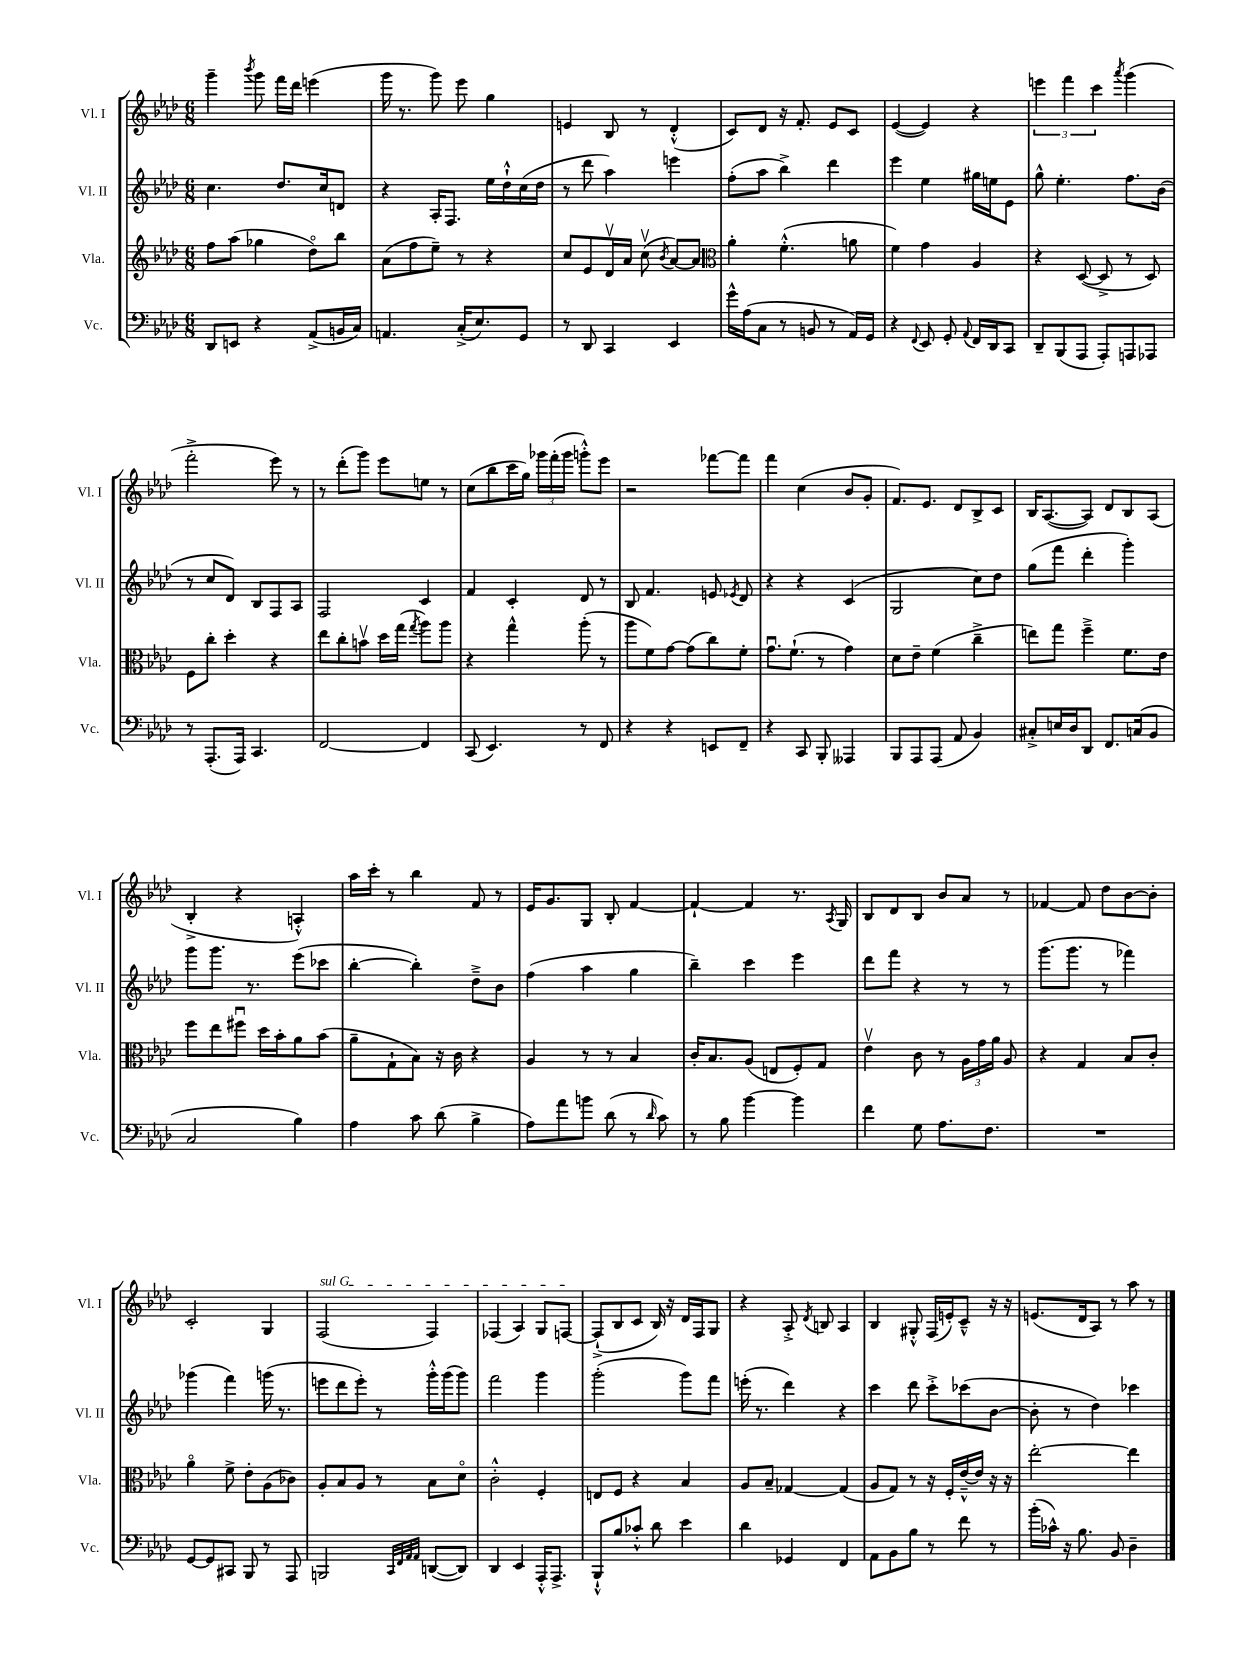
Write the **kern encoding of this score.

**kern	**kern	**kern	**kern
*staff4	*staff3	*staff2	*staff1
*clefF4	*clefG2	*clefG2	*clefG2
*k[b-e-a-d-]	*k[b-e-a-d-]	*k[b-e-a-d-]	*k[b-e-a-d-]
*M6/8	*M6/8	*M6/8	*M6/8
8DD-	8ff	4.cc	4ggg~
8EE	(8aa-	.	.
.	.	.	8qbbb-
4r	4gg-	.	8ggg
.	.	8.dd-	16fff
.	.	.	16ddd-
(8AA-^	8dd-o)	.	(4eee
.	.	16cc	.
16BB	8bb-	8d	.
16C)	.	.	.
=	=	=	=
4.AA	(8a-	4r	16ggg
.	.	.	8.r
.	8ff	.	.
.	8ee-~)	16A-'	8ggg)
.	.	8.F	.
(16C'^	8r	.	8eee-
8.E-)	.	.	.
.	4r	16ee-	4gg
.	.	16dd-`^^	.
8GG	.	(16cc	.
.	.	16dd-	.
=	=	=	=
8r	8cc	8r	4e
8DD-	8e-	8ddd-	.
4CC	16d-v	4aa-)	8B-
.	16a-	.	.
.	(8ccv	.	8r
.	8qb-	.	.
4EE-	[8a-)	4eee	(4d-'^^
.	8a-]	.	.
=	=	=	=
*	*clefC3	*	*
16g^^	4a-'	(8ff'	8c)
(16A-	.	.	.
8C	.	8aa-	8d-
8r	(4.f'^^	4bb-^)	16r
.	.	.	8.f'
8BB	.	.	.
8r	.	4ddd-	8e-
16AA-)	8a	.	8c
16GG	.	.	.
=	=	=	=
4r	4f)	4eee-	([4e-
8qqFF	.	.	.
8EE-	4g	4ee-	4e-])
8GG'	.	.	.
8qqAA-	.	.	.
16FF	4A-	16gg#	4r
16DD-	.	16ee	.
8CC	.	8e-	.
=	=	=	=
8DD-~	4r	8gg^^	6eee
(8BBB-	.	4.ee-'	.
.	.	.	6fff
8AAA-	([8D-	.	.
.	.	.	6ccc
8AAA-')	8D-^]	.	.
.	.	.	8qaaa-
8AAA	8r	8.ff	(4ggg
8AAA-	8D-)	.	.
.	.	(16b-	.
=	=	=	=
8r	8F	8r	2fff'^
(8.AAA-'	8cc'	8cc	.
.	4dd-'	8d-)	.
16AAA-)	.	.	.
4.CC	.	8B-	.
.	4r	8F	8eee-)
.	.	8A-	8r
=	=	=	=
[2FF	8ee-	2F	8r
.	8cc'	.	(8ddd-'
.	8bv	.	8ggg)
.	16dd-	.	8eee-
.	(16gg	.	.
.	8qgg	.	.
4FF]	8aa-)	4c	8ee
.	8aa-	.	8r
=	=	=	=
(8CC	4r	4f	(8cc
4.EE-)	.	.	8bb-
.	4gg^^	4c'	16ccc
.	.	.	16gg)
.	.	.	24ggg-
.	.	.	(24fff'
.	.	.	24ggg-
8r	(8aa-'	8d-	8ggg'^^)
8FF	8r	8r	8eee-
=	=	=	=
4r	8aa-	8B-	2r
.	8f)	4.f	.
4r	[8g	.	.
.	(8g]	.	.
8EE	8cc)	8e	[8fff-
.	.	8qe-	.
8FF~	8f'	8d-	8fff-]
=	=	=	=
4r	8.gu	4r	4fff
.	(8.f`	.	.
8CC	.	4r	(4cc
8BBB-'	8r	.	.
4AAA--	4g)	(4c	8b-
.	.	.	8g'
=	=	=	=
8BBB-	8d-	2G	8.f)
8AAA-	8e-~	.	.
.	.	.	8.e-
(8AAA-	(4f	.	.
8AA-	.	.	8d-
4BB-)	4cc~^	8cc)	8B-^
.	.	8dd-	8c
=	=	=	=
8C#'^	8ee)	(8gg	16B-
.	.	.	([8.A-
16E	8gg	8fff	.
16D-	.	.	.
8DD-	4ff~^	4ddd-'	8A-])
8.FF	.	.	8d-
.	8.f	4ggg')	8B-
(16C	.	.	.
8BB-	.	.	(8A-
.	16e-	.	.
=	=	=	=
2C	8ff	8ggg	4B-'^
.	8ee-	8.ggg	.
.	8ff#u	.	4r
.	.	8.r	.
.	16dd-	.	.
.	16b-'	.	.
4B-)	8a-	(8eee-	4A'^^)
.	(8b-	8ccc-	.
=	=	=	=
4A-	8a-~	[4bb-'	16aa-
.	.	.	16ccc'
.	8G`	.	8r
8c	8B-)	4bb-'])	4bb-
(8d-	16r	.	.
.	16c	.	.
4B-^	4r	8dd-~^	8f
.	.	8b-	8r
=	=	=	=
8A-)	4A-	(4ff	16e-
.	.	.	8.g
8a-	.	.	.
8b	8r	4aa-	8G
(8d-	8r	.	8B-'
8r	4B-	4gg	[4f
16qqd-	.	.	.
8c)	.	.	.
=	=	=	=
8r	16c'	4bb-~)	4f`_
.	8.B-	.	.
8B-	.	.	.
[4b-	(8A-	4ccc	4f]
.	8E	.	.
4b-]	8F')	4eee-	8.r
.	8G	.	.
.	.	.	8qA-
.	.	.	16G
=	=	=	=
4f	4e-v	8ddd-	8B-
.	.	8fff	8d-
8G	8c	4r	8B-
8.A-	8r	.	8b-
.	24A-	8r	8a-
.	24g	.	.
8.F	.	.	.
.	24a-	.	.
.	8A-	8r	8r
=	=	=	=
2.r	4r	(8.ggg	[4f-
.	.	8.ggg	.
.	4G	.	8f-]
.	.	8r	8dd-
.	8B-	4fff-)	[8b-
.	8c'	.	8b-']
=	=	=	=
[8GG	4a-o	(4ggg-	2c'
8GG]	.	.	.
8CC#	8f^	4fff)	.
8BBB-	8e-'	.	.
8r	(8A-	(16ggg	4G
.	.	8.r	.
8AAA-	8c-)	.	.
=	=	=	=
2BBB	8A-'	8eee	(2F
.	8B-	8ddd-	.
.	8A-	8eee')	.
.	8r	8r	.
32qqCC	.	.	.
32qqFF	.	.	.
32qqAA-	.	.	.
32qqAA-	.	.	.
([8DD	8B-	16ggg'^^	4F)
.	.	(16ggg	.
8DD])	8d-o	8ggg)	.
=	=	=	=
4DD-	2c'^^	2fff	(4F-
4EE-	.	.	4A-)
16AAA-'^^	4F'	4ggg	8G
8.AAA-^	.	.	.
.	.	.	[8F
=	=	=	=
8BBB-`^^	8E	(2ggg'	(8F`^]
8B-	8F	.	8B-
8c-'^^	4r	.	8c
8d-	.	.	16B-)
.	.	.	16r
4e-	4B-	8ggg)	16d-
.	.	.	16F
.	.	8fff	8G
=	=	=	=
4d-	8A-	(16eee'	4r
.	.	8.r	.
.	8B-~	.	.
4GG-	[4G-	4ddd-)	8A-'^
.	.	.	8qd-
.	.	.	8B
4FF	(4G-]	4r	4A-
=	=	=	=
8AA-	8A-	4ccc	4B-
8BB-	8G)	.	.
8B-	8r	8ddd-	8G#'^^
8r	16r	8ccc'^	(16F
.	16F'	.	16e')
8f	[16e-~^^	(8ccc-	8c~^^
.	16e-]	.	.
8r	16r	[8b-	16r
.	16r	.	16r
=	=	=	=
(16b-'	[2ee-'	8b-']	(8.e
16c-^^)	.	.	.
16r	.	8r	.
8.B-	.	.	16d-
.	.	4dd-)	8A-)
8BB-	.	.	8r
4D-~	4ee-]	4ccc-	8aa-
.	.	.	8r
==	==	==	==
*-	*-	*-	*-
